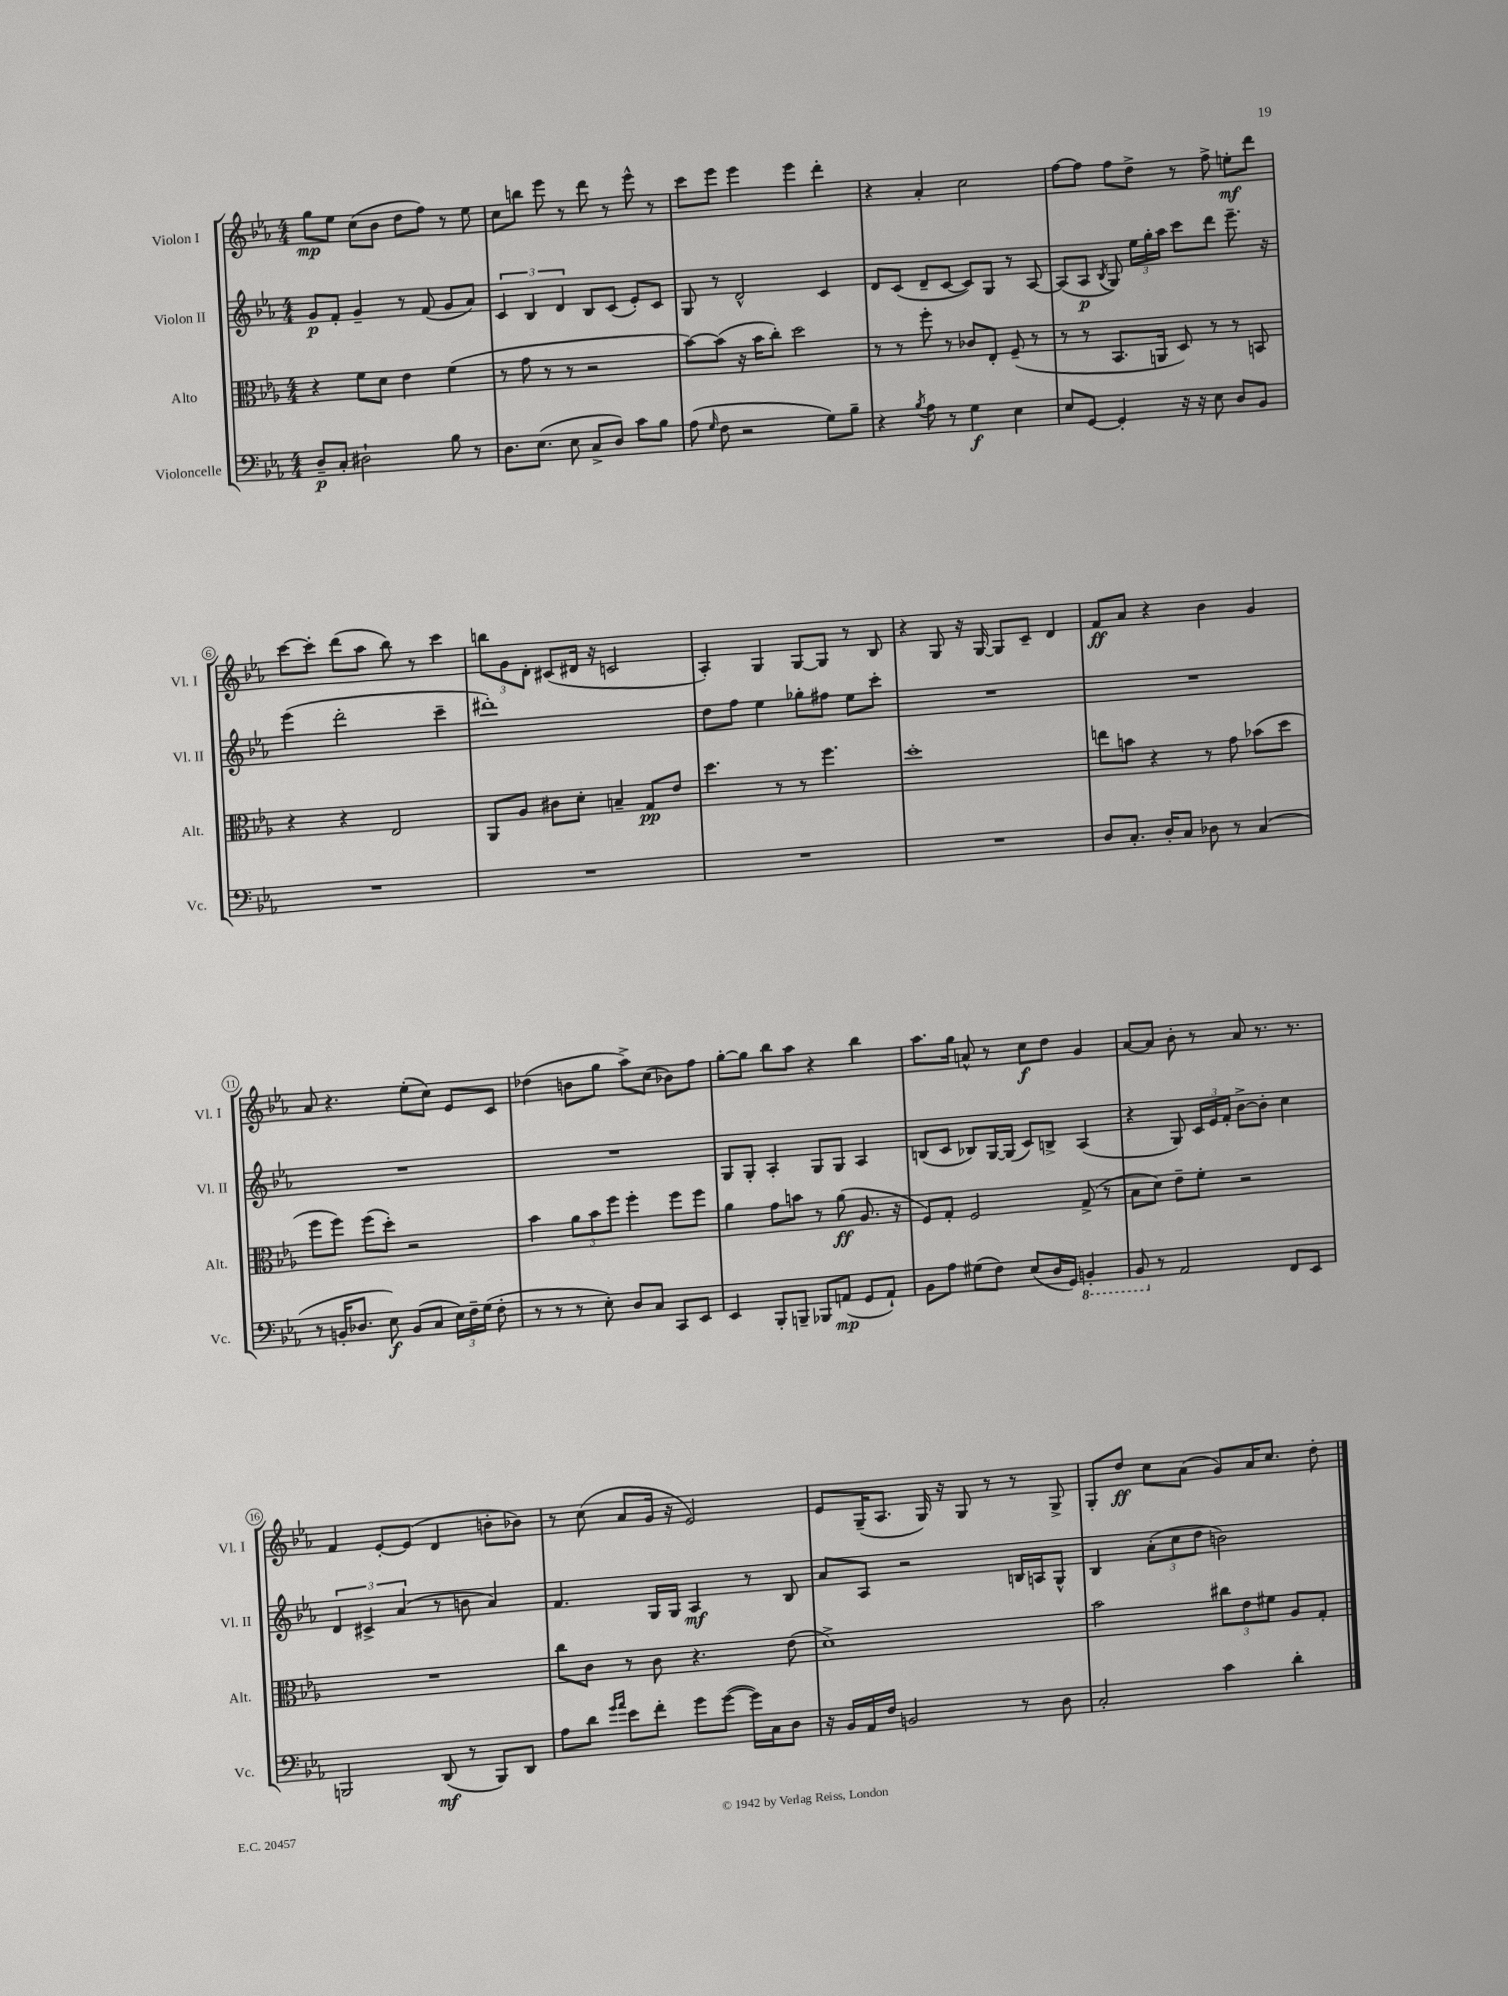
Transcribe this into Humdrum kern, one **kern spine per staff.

**kern	**dynam	**kern	**dynam	**kern	**dynam	**kern	**dynam
*part4	*part4	*part3	*part3	*part2	*part2	*part1	*part1
*staff4	*staff4	*staff3	*staff3	*staff2	*staff2	*staff1	*staff1
*I"Violoncelle	*	*I"Alto	*	*I"Violon II	*	*I"Violon I	*
*I'Vc.	*	*I'Alt.	*	*I'Vl. II	*	*I'Vl. I	*
*clefF4	*	*clefC3	*	*clefG2	*	*clefG2	*
*k[b-e-a-]	*	*k[b-e-a-]	*	*k[b-e-a-]	*	*k[b-e-a-]	*
*M4/4	*	*M4/4	*	*M4/4	*	*M4/4	*
=1	=1	=1	=1	=1	=1	=1	=1
8D~/L	p	4r	.	8g/L	p	8gg\L	mp
8C'/J	.	.	.	8f'/J	.	8ee-\J	.
2D#X`\	.	8f\L	.	4g~/	.	(8cc\L	.
.	.	8d\J	.	.	.	8b-\J	.
.	.	4e-\	.	8r	.	8dd\L	.
.	.	.	.	(8f/	.	8ff\J)	.
8B-\	.	(4f\	.	8g/L	.	8r	.
8r	.	.	.	8a-/J)	.	8ee-\	.
=2	=2	=2	=2	=2	=2	=2	=2
8.D\L	.	8r	.	6c/	.	8cc\L	.
.	.	8g\	.	.	.	8bbn\J	.
.	.	.	.	6B-/	.	.	.
(8.E-\J	.	.	.	.	.	.	.
.	.	8r	.	.	.	8eee-\	.
.	.	.	.	6d/	.	.	.
8E-\	.	8r	.	.	.	8r	.
8C^/L	.	2r	.	8B-/L	.	8ddd\	.
8D/J)	.	.	.	(8c/J	.	8r	.
8c\L	.	.	.	8e-'/L)	.	8eee-^^\	.
8B-\J	.	.	.	8c/J	.	8r	.
=3	=3	=3	=3	=3	=3	=3	=3
(8A-\	.	[8b-\L)	.	8G/	.	8ccc\L	.
16qqG/	.	.	.	.	.	.	.
8F\	.	(8b-\J]	.	8r	.	8eee-\J	.
2r	.	16r	.	2d^^/	.	4eee-\	.
.	.	16b-\KL	.	.	.	.	.
.	.	8cc'\J)	.	.	.	.	.
.	.	2dd\	.	.	.	4eee-\	.
8G\L)	.	.	.	4c/	.	4ddd'\	.
8B-~\J	.	.	.	.	.	.	.
=4	=4	=4	=4	=4	=4	=4	=4
4r	.	8r	.	8d/L	.	4r	.
.	.	8r	.	(8c/J	.	.	.
8qB-/	.	.	.	.	.	.	.
8A-\	.	8ff'\	.	8d~/L	.	4a-'/	.
8r	.	8r	.	[8c/J	.	.	.
4G\	f	8c-X/L	.	8c/L])	.	2cc\	.
.	.	8E-'/J	.	8G/J	.	.	.
4E-\	.	(8F~/	.	8r	.	.	.
.	.	8r	.	[8A-/	.	.	.
=5	=5	=5	=5	=5	=5	=5	=5
8E-/L	.	8r	.	(8A-/L]	.	[8ff\L	.
[8GG/J	.	8r	.	8A-/J	p	8ff\J]	.
.	.	.	.	8qB-/	.	.	.
4GG'/]	.	8.BB-/L	.	8G/)	.	8ff\L	.
.	.	.	.	24ee-\LL	.	8dd^\J	.
.	.	.	.	24gg'\	.	.	.
.	.	16AAn/Jk	.	.	.	.	.
.	.	.	.	24aa-\JJ	.	.	.
16r	.	8D/)	.	8ccc\L	.	8r	.
16r	.	.	.	.	.	.	.
8E-\	.	8r	.	8ddd\J	.	8ff^\	.
8D/L	.	8r	.	8.eee-~\	.	8een'\L	mf
8BB-/J	.	8BBn/	.	.	.	8ddd\J	.
.	.	.	.	16r	.	.	.
!!LO:LB:g=z
=6	=6	=6	=6	=6	=6	=6	=6
1r	.	4r	.	(4eee-\	.	[8ccc\L	.
.	.	.	.	.	.	8ccc'\J]	.
.	.	4r	.	2ddd'\	.	(8ddd\L	.
.	.	.	.	.	.	8aa-\J	.
.	.	2E-/	.	.	.	8bb-\)	.
.	.	.	.	.	.	8r	.
.	.	.	.	4ccc~\	.	4ccc\	.
=7	=7	=7	=7	=7	=7	=7	=7
1r	.	8AA-/L	.	1ddd#X')	.	12bbn\L	.
.	.	.	.	.	.	12g\	.
.	.	8A-/J	.	.	.	.	.
.	.	.	.	.	.	12d'\J	.
.	.	8c#X\L	.	.	.	(8c#X/L	.
.	.	8d'\J	.	.	.	16d#X/Jk	.
.	.	.	.	.	.	16r	.
.	.	4Bn~/	.	.	.	2cn/	.
.	.	8G/L	pp	.	.	.	.
.	.	8e-/J	.	.	.	.	.
=8	=8	=8	=8	=8	=8	=8	=8
1r	.	4.dd\	.	8dd\L	.	4A-'/)	.
.	.	.	.	8ff\J	.	.	.
.	.	.	.	4ee-\	.	4G/	.
.	.	8r	.	.	.	.	.
.	.	8r	.	8gg-X'\L	.	[8G/L	.
.	.	4.ff\	.	8ff#X\J	.	8G/J]	.
.	.	.	.	8ee-\L	.	8r	.
.	.	.	.	8ccc'\J	.	8B-/	.
=9	=9	=9	=9	=9	=9	=9	=9
1r	.	1dd'	.	1r	.	4r	.
.	.	.	.	.	.	8G/	.
.	.	.	.	.	.	16r	.
.	.	.	.	.	.	[16G/	.
.	.	.	.	.	.	8G/L]	.
.	.	.	.	.	.	8c~/J	.
.	.	.	.	.	.	4d/	.
=10	=10	=10	=10	=10	=10	=10	=10
8D/L	.	8een\L	.	1r	.	8f/L	ff
8.C'/J	.	8bn\J	.	.	.	8a-/J	.
.	.	4r	.	.	.	4r	.
16D'/KL	.	.	.	.	.	.	.
8C/J	.	.	.	.	.	.	.
8D-X\	.	8r	.	.	.	4b-\	.
8r	.	8g\	.	.	.	.	.
(4C/	.	(8b-X\L	.	.	.	4g/	.
.	.	8dd\J	.	.	.	.	.
!!LO:LB:g=z
=11	=11	=11	=11	=11	=11	=11	=11
8r	.	8ff\L	.	1r	.	8a-/	.
16BBn'/KL	.	8ff\J)	.	.	.	4.r	.
8.D-X/J	.	.	.	.	.	.	.
.	.	(8ff\L	.	.	.	.	.
8E-\)	f	8dd'\J)	.	.	.	.	.
(8BB/L	.	2r	.	.	.	(8ee-'\L	.
8C/J	.	.	.	.	.	8cc\J)	.
24E-\LL)	.	.	.	.	.	8e-/L	.
24F~\	.	.	.	.	.	.	.
(24G\JJ	.	.	.	.	.	.	.
8F'\	.	.	.	.	.	8c/J	.
=12	=12	=12	=12	=12	=12	=12	=12
8r	.	4b-\	.	1r	.	(4dd-X\	.
8r	.	.	.	.	.	.	.
8r	.	12a-\L	.	.	.	8bn\L	.
.	.	12b-\	.	.	.	.	.
8E-'\)	.	.	.	.	.	8gg\J	.
.	.	12ff\J	.	.	.	.	.
8D/L	.	4ff'\	.	.	.	8aa-^\L)	.
8C/J	.	.	.	.	.	(8cc\J	.
8CC/L	.	8ff\L	.	.	.	8b-X\L)	.
8EE-/J	.	8ff\J	.	.	.	8ff\J	.
=13	=13	=13	=13	=13	=13	=13	=13
4EE-/	.	4a-\	.	8G/L	.	[8gg'\L	.
.	.	.	.	8G'/J	.	8gg\J]	.
8BBB-'/L	.	8g\L	.	4A-'/	.	8bb-\L	.
8BBBn~/J	.	8bn\J	.	.	.	8aa-\J	.
8BBB-X/L	.	8r	.	8G/L	.	4r	.
(8AAn/J	mp	(8a-\	ff	8G/J	.	.	.
8GG/L	.	8.A-/	.	4A-/	.	4bb-\	.
8AA`/J)	.	.	.	.	.	.	.
.	.	16r	.	.	.	.	.
=14	=14	=14	=14	=14	=14	=14	=14
8BB-\L	.	8F/L)	.	(8Bn/L	.	8.aa-\L	.
8A-\J	.	8G'/J	.	8c/J	.	.	.
.	.	.	.	.	.	16gg\Jk	.
(8G#X\L	.	2F/	.	8B-X/L)	.	8an^^/	.
8F\J)	.	.	.	[16G/L	.	8r	.
.	.	.	.	(16G/JJ]	.	.	.
(8E-/L	.	.	.	8c/L)	.	8cc\L	f
16D/L	.	.	.	8Bn^/J	.	8dd\J	.
16GG/JJ)	.	.	.	.	.	.	.
*8ba	*	*	*	*	*	*	*
4BBBn'/	.	(8G^/	.	(4A-/	.	4g/	.
.	.	8r	.	.	.	.	.
=15	=15	=15	=15	=15	=15	=15	=15
8BBB-/	.	8B-\L	.	4r	.	[8a-/L	.
*X8ba	*	*	*	*	*	*	*
8r	.	8d\J)	.	.	.	8a-/J]	.
2AA-/	.	8e-~\L	.	8G/)	.	8b-'\	.
.	.	8f'\J	.	24c/LL	.	8r	.
.	.	.	.	24e-/	.	.	.
.	.	.	.	24f'/JJ	.	.	.
.	.	2r	.	[8b-^\L	.	8a-/	.
.	.	.	.	8b-'\J]	.	8.r	.
8FF/L	.	.	.	4cc\	.	.	.
.	.	.	.	.	.	8.r	.
8EE-/J	.	.	.	.	.	.	.
!!LO:LB:g=z
=16	=16	=16	=16	=16	=16	=16	=16
2BBBn/	.	1r	.	6d/	.	4f/	.
.	.	.	.	6c#X^/	.	.	.
.	.	.	.	.	.	[8e-'/L	.
.	.	.	.	(6a-/	.	.	.
.	.	.	.	.	.	(8e-/J]	.
(8DD/	mf	.	.	8r	.	4d/	.
8r	.	.	.	8bn\	.	.	.
8BBB/L)	.	.	.	4a-/)	.	8bn'\L	.
8DD/J	.	.	.	.	.	8b-X\J)	.
=17	=17	=17	=17	=17	=17	=17	=17
8A-\L	.	8cc\L	.	4.f/	.	8r	.
8d\J	.	8c\J	.	.	.	(8cc\	.
16qqg/LL	.	.	.	.	.	.	.
16qqa-/JJ	.	.	.	.	.	.	.
8e-\L	.	8r	.	.	.	8a-/L	.
8f'\J	.	8c\	.	16G/LL	.	16g/Jk	.
.	.	.	.	16G/JJ	.	16r	.
8g\L	.	4.r	.	4A-/	mf	2e-/)	.
([8g\J	.	.	.	.	.	.	.
16g\LL])	.	.	.	8r	.	.	.
16C\J	.	.	.	.	.	.	.
8D\J	.	(8e-\	.	8B-/	.	.	.
=18	=18	=18	=18	=18	=18	=18	=18
16r	.	1d^)	.	8a-/L	.	8e-/L	.
16BB-/LL	.	.	.	.	.	.	.
16AA-/	.	.	.	8A-/J	.	(16G~/K	.
16F/JJ	.	.	.	.	.	8.A-/J	.
2BBn/	.	.	.	2r	.	.	.
.	.	.	.	.	.	16G/)	.
.	.	.	.	.	.	16r	.
.	.	.	.	.	.	8G/	.
.	.	.	.	.	.	8r	.
8r	.	.	.	16Bn/LL	.	8r	.
.	.	.	.	16An/J	.	.	.
8D\	.	.	.	8G^^/J	.	8G^/	.
=19	=19	=19	=19	=19	=19	=19	=19
2C'/	.	2b-\	.	4B-/	.	8G'/L	.
.	.	.	.	.	.	8dd/J	ff
.	.	.	.	(12a-'\L	.	8cc\L	.
.	.	.	.	12cc\	.	.	.
.	.	.	.	.	.	(8a-\J	.
.	.	.	.	12dd\J	.	.	.
4c\	.	12cc#X\L	.	2bn\)	.	8g/L)	.
.	.	12e-\	.	.	.	.	.
.	.	.	.	.	.	16a-/K	.
.	.	12f#X\J	.	.	.	.	.
.	.	.	.	.	.	8.cc/J	.
4d'\	.	8A-/L	.	.	.	.	.
.	.	8G'/J	.	.	.	8dd'\	.
==	==	==	==	==	==	==	==
*-	*-	*-	*-	*-	*-	*-	*-
